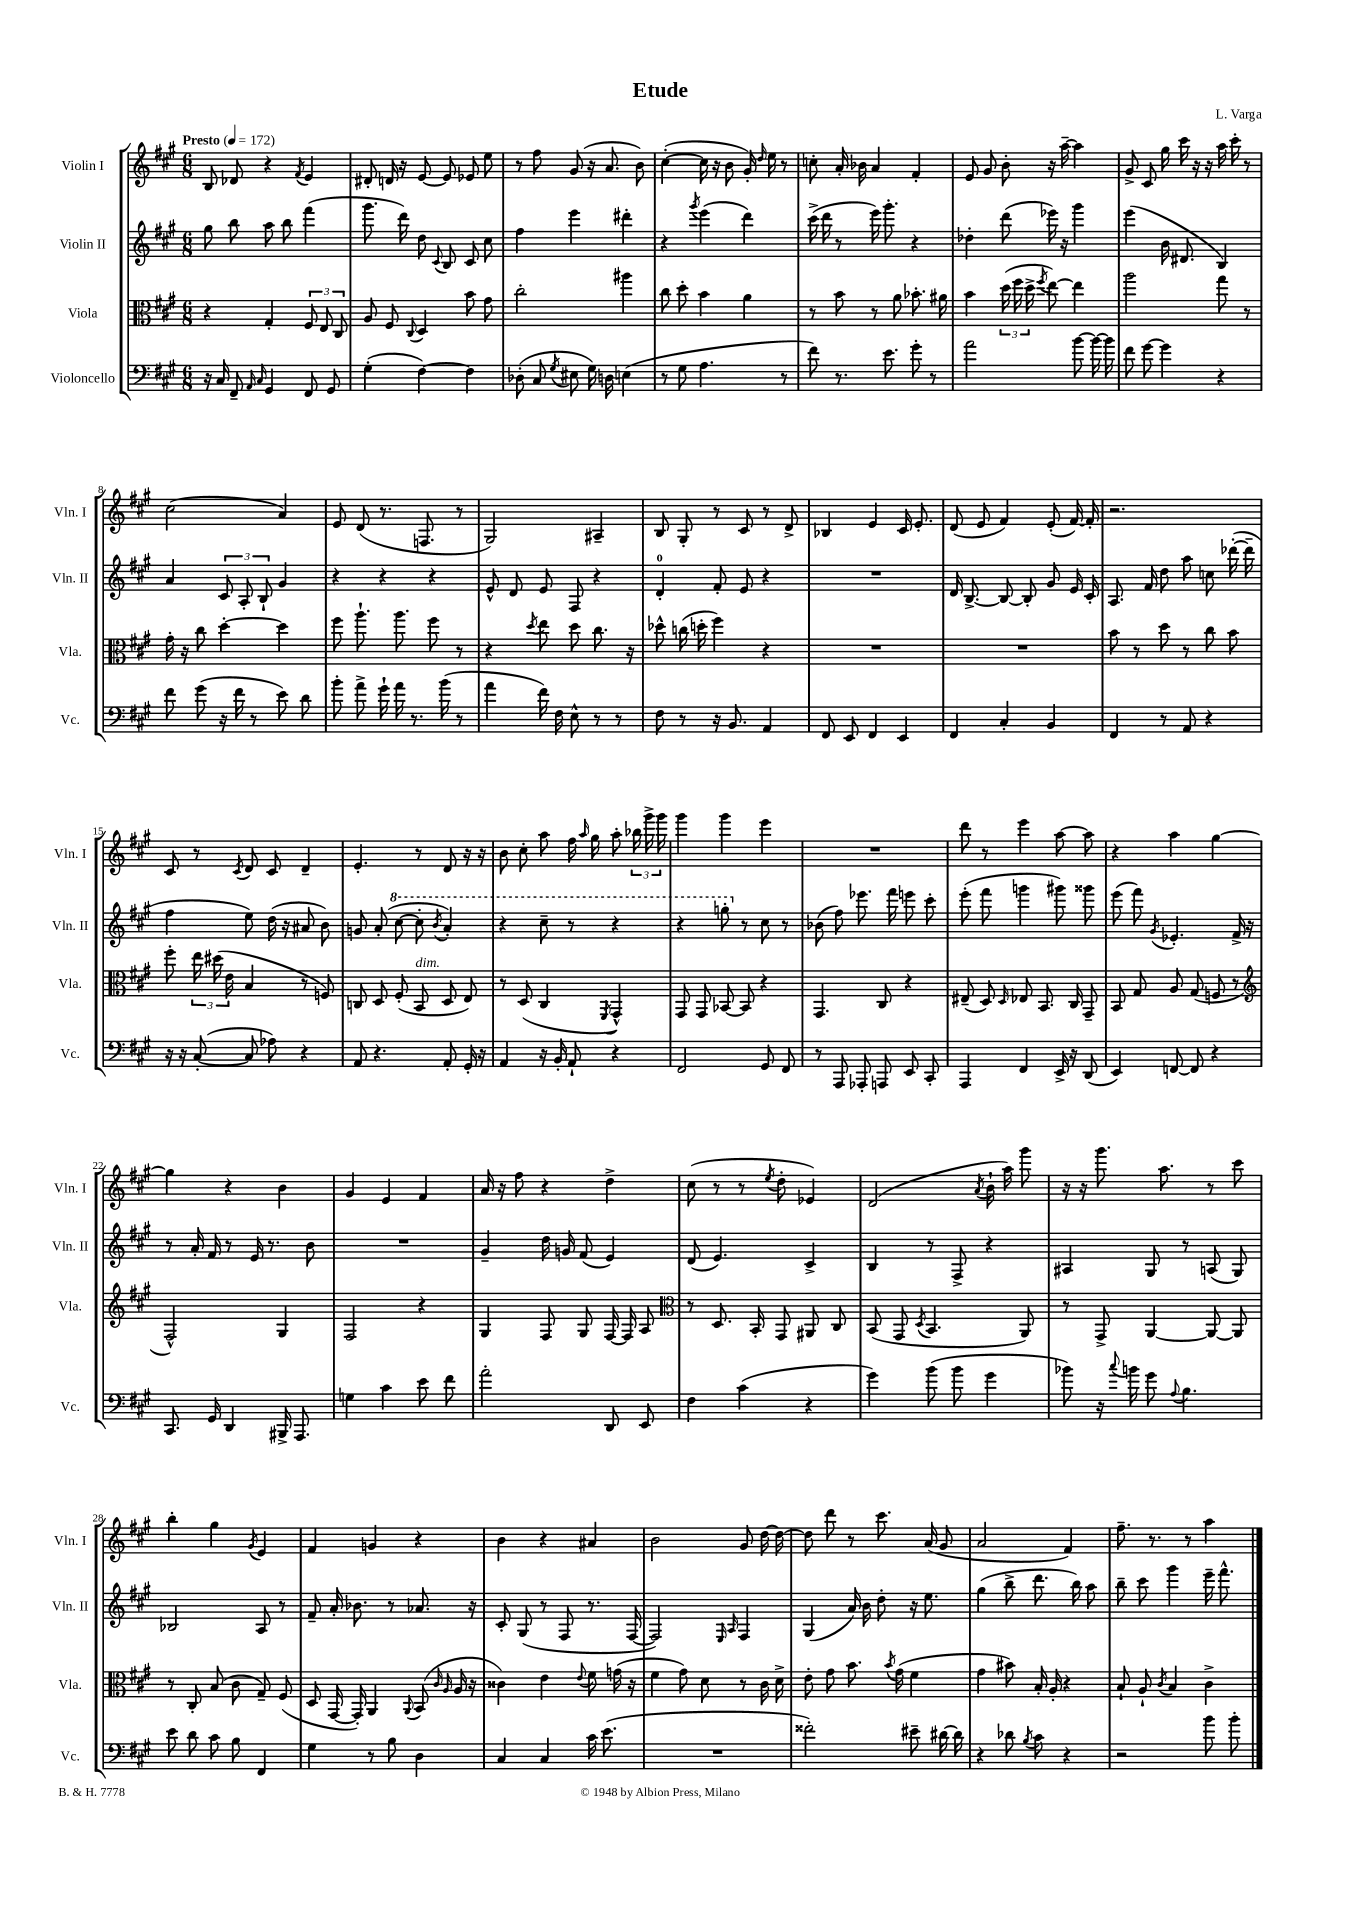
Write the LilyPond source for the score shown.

\header { title = "Etude" composer = "L. Varga" }
<<
\new StaffGroup <<
\new Staff = "s0" \with { instrumentName = "Violin I" shortInstrumentName = "Vln. I" } {
    \clef treble \key a \major \numericTimeSignature \time 6/8 \tempo "Presto" 4 = 172
    \autoBeamOff b8 des'8 r4 \acciaccatura { fis'8 } e'4 |
    dis'8-. d'16 r16 e'8~ e'8 ees'8 e''8 |
    r8 fis''8 gis'8( r16 a'8. b'8) |
    cis''4~-.( cis''16 r16 b'8 gis'16-.) \grace { d''16 } e''16 r8 |
    c''8-. a'16-. bes'16 a'4 fis'4-. |
    e'8 gis'8 b'8-. r16 a''16~-- a''4 |
    gis'8-> cis'8 gis''16 cis'''16 r16 r16 a''16 cis'''16-. r8 |
    cis''2( a'4) |
    e'8 d'8( r8. f8. r8 |
    gis2) ais4-- |
    b8 gis8-. r8 cis'8 r8 d'8-> |
    bes4 e'4 cis'16 e'8.-. |
    d'8( e'8 fis'4) e'8-.( fis'16~) fis'16-. |
    r2. |
    cis'8 r8 \acciaccatura { cis'8 } d'8 cis'8 d'4-- |
    e'4.-. r8 d'8 r16 r16 |
    b'8 cis''8-. a''8 fis''16 \grace { a''16 } gis''16 a''8-. \tuplet 3/2 { bes''16 gis'''16-> gis'''16 } |
    gis'''4 gis'''4 e'''4 |
    R2. |
    d'''8 r8 e'''4 a''8~ a''8 |
    r4 a''4 gis''4~ |
    gis''4 r4 b'4 |
    gis'4 e'4 fis'4 |
    a'16 r16 fis''8 r4 d''4-> |
    cis''8( r8 r8 \acciaccatura { e''8 } d''8-. ees'4) |
    d'2( \acciaccatura { a'8 } b'16-! a''16) gis'''8 |
    r16 r16 gis'''8. a''8. r8 cis'''8 |
    b''4-. gis''4 \acciaccatura { gis'8 } e'4 |
    fis'4 g'4 r4 |
    b'4 r4 ais'4 |
    b'2 gis'8 d''16~ d''16~ |
    d''8 d'''8 r8 cis'''8. a'16( gis'8 |
    a'2 fis'4) |
    fis''8.-- r8. r8 a''4 \bar "|." |
}
\new Staff = "s1" \with { instrumentName = "Violin II" shortInstrumentName = "Vln. II" } {
    \clef treble \key a \major \numericTimeSignature \time 6/8
    \autoBeamOff gis''8 b''8 a''8 b''8 fis'''4( |
    gis'''8. d'''16) d''8 \appoggiatura { cis'8 } b8 cis'8 cis''8 |
    fis''4 e'''4 dis'''4-. |
    r4 \acciaccatura { gis'''8 } e'''4( d'''4) |
    cis'''16->( d'''16 r8 e'''16) gis'''8.-. r4 |
    des''4-. d'''8( ees'''16) r16 gis'''4 |
    e'''4( b'16 dis'8. b4) |
    a'4 \tuplet 3/2 { cis'8 a8-. b8-! } gis'4 |
    r4 r4 r4 |
    e'8-^ d'8 e'8 fis8 r4 |
    d'4-0-. fis'8-. e'8 r4 |
    R2. |
    d'16 b8.~-> b8~ b8-. gis'8 e'16 cis'16-. |
    a8. fis'16 d''8 a''8 c''8 des'''16~-.( des'''16-- |
    fis''4 e''8) d''16( r16 ais'8 b'8) |
    g'8 a'8-.( \ottava #1 cis'''8~ cis'''8-. \acciaccatura { b''8 } a''4-.) |
    r4 cis'''8-- r8 r4 |
    r4 g'''8-. \ottava #0 r8 cis''8 r8 |
    bes'8( fis''8) ees'''8. fis'''16 e'''8 cis'''8-. |
    e'''8-.( fis'''8 g'''4 gis'''8) gisis'''8 |
    e'''8( fis'''8) \acciaccatura { gis'8 } ees'4.-. fis'16-> r16 |
    r8 a'16-. fis'16 r8 e'16 r8. b'8 |
    R2. |
    gis'4-- d''16 g'16 fis'8( e'4) |
    d'8( e'4.) cis'4-> |
    b4 r8 fis8-> r4 |
    ais4 gis8 r8 a8( gis8) |
    bes2 a8 r8 |
    fis'8-- a'16-. bes'8. r8 aes'8. r16 |
    cis'8-. gis8( r8 fis8 r8. fis16~ |
    fis2) \grace { e16 a16 } fis4 |
    gis4( a'16) b'16 d''8-. r16 e''8. |
    gis''4( b''8-> d'''8. b''16) a''8 |
    b''8-- cis'''8 gis'''4 e'''16-- fis'''8.-^ \bar "|." |
}
\new Staff = "s2" \with { instrumentName = "Viola" shortInstrumentName = "Vla." } {
    \clef alto \key a \major \numericTimeSignature \time 6/8
    \autoBeamOff r4 gis4-. \tuplet 3/2 { fis8 e8 cis8 } |
    a8 fis8 \appoggiatura { cis8 } d4 b'8 gis'8 |
    cis''2-. ais''4 |
    cis''8 d''8-. b'4 a'4 |
    r8 b'8 r8 a'8 bes'8.-. ais'16 |
    b'4 \tuplet 3/2 { d''16( fis''16 d''16-> } \acciaccatura { fis''8 } e''8~) e''4 |
    a''2 gis''8 r8 |
    gis'16-. r16 cis''8 d''4~-. d''4 |
    fis''8 a''8.-! a''8. fis''8 r8 |
    r4 \acciaccatura { d''8 } e''8 d''8 cis''8. r16 |
    des''8-^ c''16( d''16-. fis''4) r4 |
    R2. |
    R2. |
    b'8 r8 d''8 r8 cis''8 b'8 |
    fis''8-. \tuplet 3/2 { e''16 dis''16( e'16 } b4 r8 f8) |
    c8 d8 fis8-.( b,8^\markup { \italic "dim." } d8 e8) |
    r8 d8( cis4 \acciaccatura { fis,8 } gis,4-^) |
    gis,8 gis,8 bes,8~ bes,8 r4 |
    gis,4. cis8 r4 |
    eis8--( d8) \grace { d16 } ees8 b,8. cis16 gis,8-- |
    b,8 gis8 a8 gis8( f8 r8 |
    \clef treble fis2-^) gis4 |
    fis2 r4 |
    gis4 fis8 gis8 fis16~ fis16 a8 |
    \clef alto r8 d8. b,16-. gis,8 ais,8 cis8 |
    b,8( gis,8 \acciaccatura { d8 } b,4. a,8) |
    r8 gis,8-> a,4~ a,8~ a,8 |
    r8 cis8-. b8( cis'8 gis8--) fis8( |
    d8 gis,16~ gis,16-.) a,4 \appoggiatura { a,8 } b,8( \grace { cis'16 a16 } a16 r16 |
    cisis'4) e'4 \appoggiatura { e'8 } fis'8 g'16( r16 |
    fis'4 gis'8) d'8 r8 cis'16 d'16-> |
    e'8-. gis'8 b'8. \acciaccatura { b'8 } gis'16( fis'4 |
    gis'4 bis'8) b16-. a16-. r4 |
    b8-! a8-! \acciaccatura { cis'8 } b4 cis'4-> \bar "|." |
}
\new Staff = "s3" \with { instrumentName = "Violoncello" shortInstrumentName = "Vc." } {
    \clef bass \key a \major \numericTimeSignature \time 6/8
    \autoBeamOff r16 cis16 fis,8-- \grace { a,16 cis16 } gis,4 fis,8 gis,8 |
    gis4-.( fis4~) fis4 |
    des8-.( cis8 \acciaccatura { gis8 } eis8 gis16) d16 e4( |
    r8 gis8 a4. r8 |
    fis'8) r8. e'8. gis'8-. r8 |
    a'2 b'8~ b'16~ b'16 |
    fis'8 gis'8~ gis'4 r4 |
    fis'8 gis'8( r16 fis'16 r8 e'8) d'8 |
    b'8-. a'8-> gis'16-! a'16 r8. b'16( r8 |
    a'4 fis'16) fis16 e8-^ r8 r8 |
    fis8 r8 r16 b,8. a,4 |
    fis,8 e,8 fis,4 e,4 |
    fis,4 cis4-. b,4 |
    fis,4 r8 a,8 r4 |
    r16 r16 cis8~-.( cis8 aes8) r4 |
    a,8 r4. a,8-. gis,16-. r16 |
    a,4 r16 b,16-. a,8-! r4 |
    fis,2 gis,8 fis,8 |
    r8 a,,8 aes,,8-. a,,8 e,8 cis,8-. |
    a,,4 fis,4 e,16-> r16 d,8( |
    e,4) f,8~ f,8 r4 |
    cis,8. gis,16 d,4 bis,,16-> a,,8. |
    g4 cis'4 e'8 fis'8 |
    a'2-. d,8 e,8 |
    fis4 cis'4( r4 |
    gis'4) b'8( b'8 gis'4 |
    bes'8) r16 \appoggiatura { cis''8 } b'16 gis'8 \appoggiatura { a8 } b4. |
    e'8 d'8 cis'8 b8 fis,4 |
    gis4 r8 b8 d4 |
    cis4 cis4 cis'16 e'8.( |
    R2. |
    fisis'2-.) eis'8-- dis'16~ dis'16 |
    r4 des'8 \acciaccatura { b8 } cis'8 r4 |
    r2 b'8 b'8-. \bar "|." |
}
>>
>>
